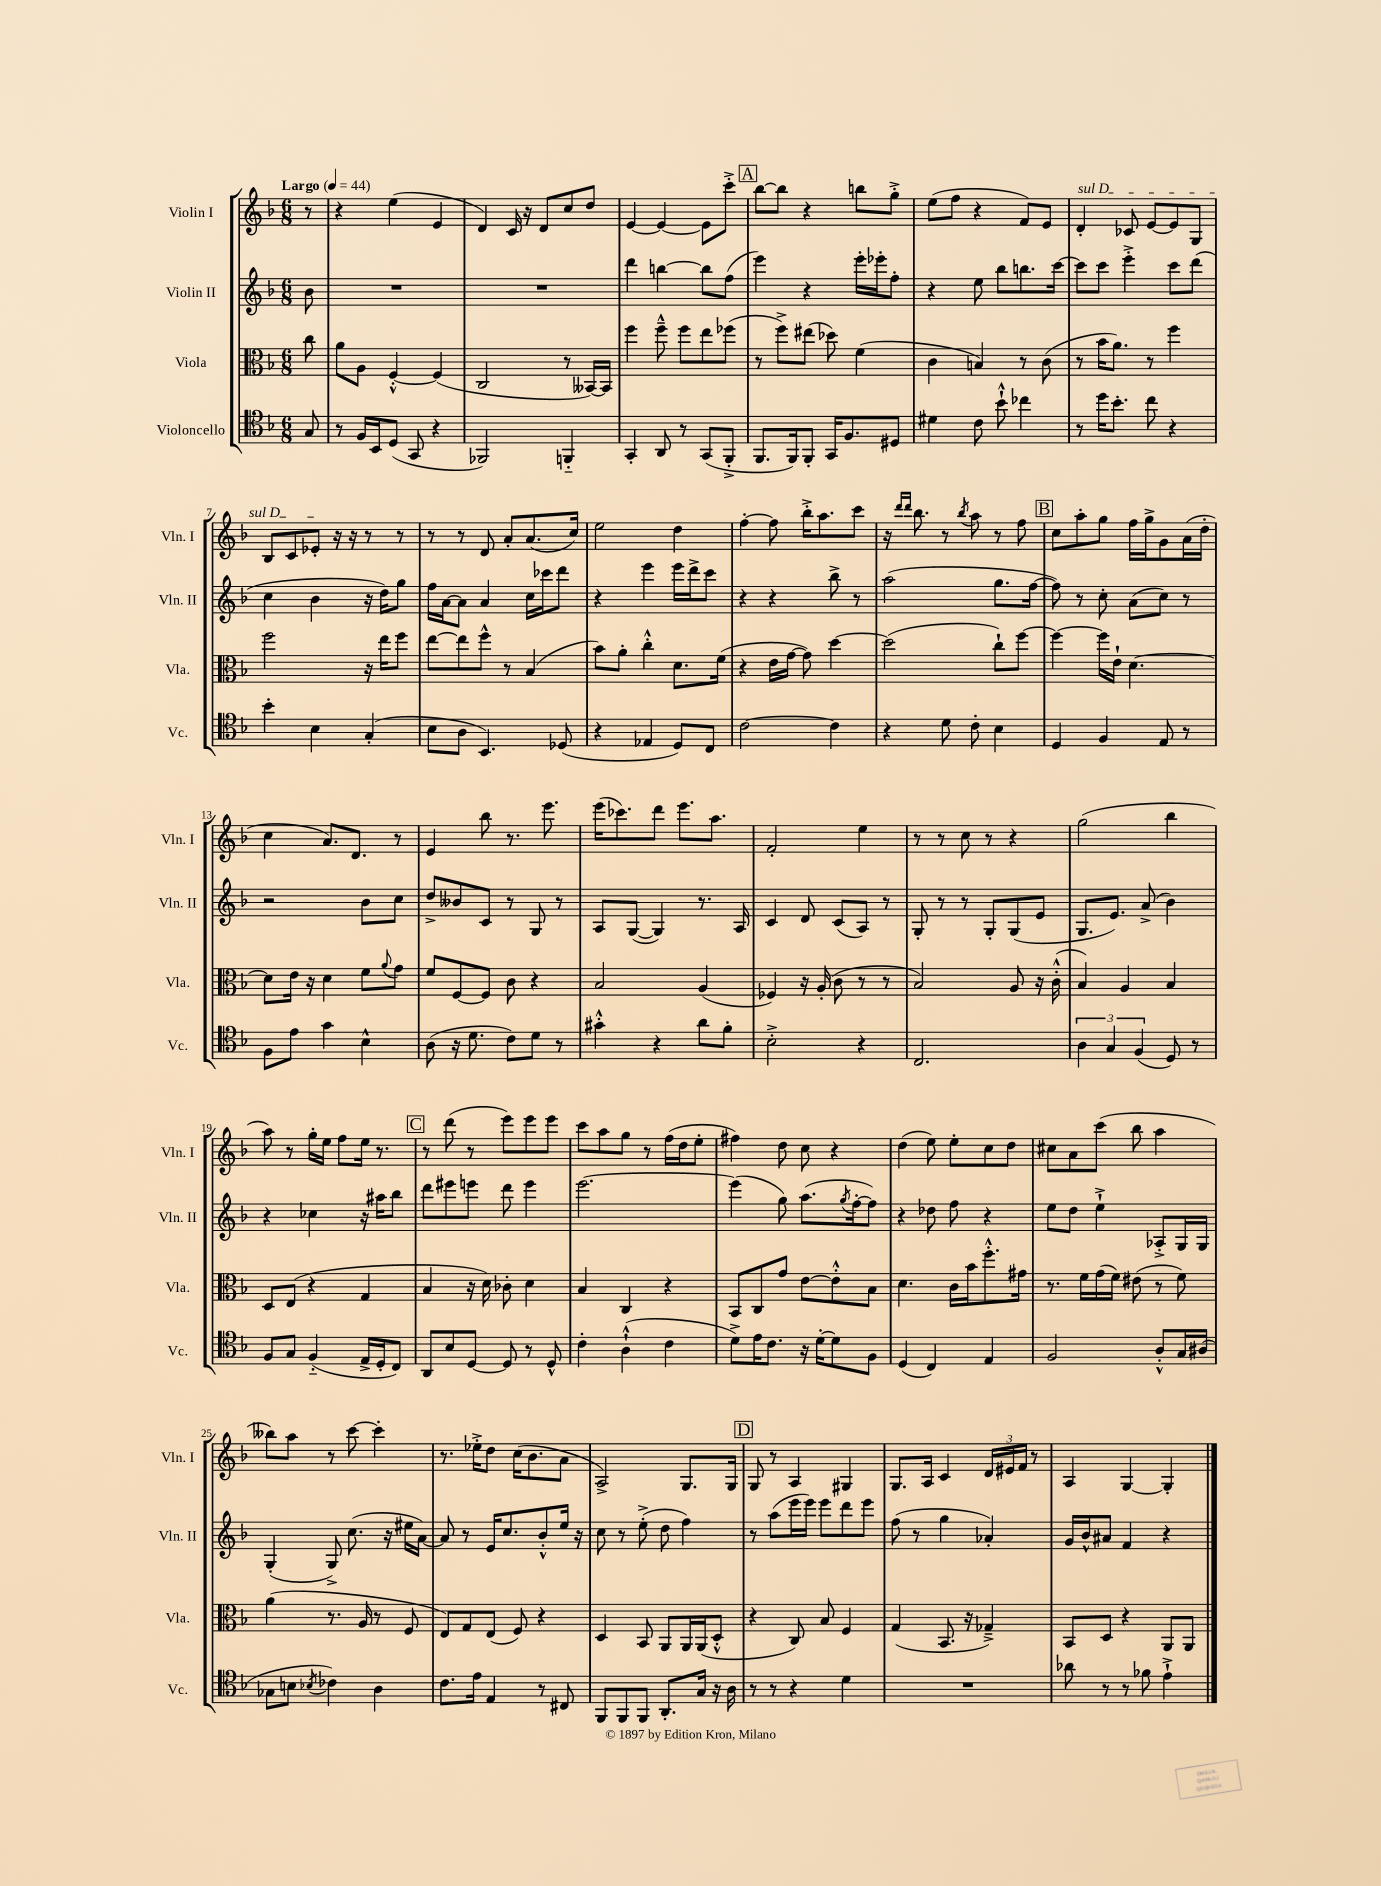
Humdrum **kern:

**kern	**kern	**kern	**kern
*staff4	*staff3	*staff2	*staff1
*clefC4	*clefC3	*clefG2	*clefG2
*k[b-]	*k[b-]	*k[b-]	*k[b-]
*M6/8	*M6/8	*M6/8	*M6/8
*MM44	*MM44	*MM44	*MM44
8G	8cc	8b-	8r
=	=	=	=
8r	8a	2.r	4r
16F	8A	.	.
16BB-	.	.	.
(8D	[4F'^^	.	(4ee
8GG	.	.	.
4r	(4F]	.	4e
=	=	=	=
2FF-)	2C	2.r	4d)
.	.	.	16c
.	.	.	16r
.	.	.	8d
4FF'~	8r	.	8cc
.	[16BB--)	.	8dd
.	16BB--]	.	.
=	=	=	=
4GG'	4ff	4ddd	[4e
8AA	8ff~^^	[4bb	4e_
8r	8ff	.	.
(8GG	8ee	8bb]	8e]
8FF'^	(8ff-	(8ff	8ccc'^
=	=	=	=
8.FF	8r	4eee)	[8bb-
.	8ff^)	.	8bb-]
16FF)	.	.	.
8FF'	(8ee#	4r	4r
16GG	8dd-)	.	.
8.F	.	.	.
.	(4f	16eee'	8bb
.	.	16eee-'	.
8D#	.	8ff'	8gg'^
=	=	=	=
4d#	4c	4r	(8ee
.	.	.	8ff
8c	4B)	8ee	4r
8b-`^^	.	8bb-	.
4cc-	8r	8.bb	8f)
.	(8c	.	8e
.	.	[16ccc	.
=	=	=	=
8r	8r	8ccc]	4d'
16dd	16b-	8ccc	.
8.b-'	8.a)	.	.
.	.	4eee'^	8c-
8cc	8r	.	[8e
4r	4ff	8ccc	8e]
.	.	(8ddd	8G
=	=	=	=
4b-'	2ff	4cc	8B-
.	.	.	8c
4B-	.	4b-	8e-'
.	.	.	16r
.	.	.	16r
(4G'	16r	16r	8r
.	16ee	16dd)	.
.	8ff	8gg	8r
=	=	=	=
8B-	[8ee	16ff	8r
.	.	[16a	.
8A	8ee]	8a]	8r
4.BB-)	8ff^^	4a	8d
.	8r	.	8a'
.	(4B-	16cc	(8.a
.	.	16ccc-	.
(8D-	.	8ddd	.
.	.	.	16cc)
=	=	=	=
4r	8b-)	4r	2ee
.	8a'	.	.
4E-	4cc'^^	4eee	.
8D)	8.d	16eee	4dd
.	.	16ddd^	.
8C	.	8ccc	.
.	(16f	.	.
=	=	=	=
[2c	4r	4r	[4ff'
.	16e	4r	8ff]
.	[16g	.	.
.	8g])	.	16bb-'^
.	.	.	8.aa
4c]	[4dd	8bb-^	.
.	.	8r	8ccc
=	=	=	=
4r	(2dd]	(2aa	16r
.	.	.	16qqddd
.	.	.	16qqddd
.	.	.	8.bb-
8d	.	.	8r
.	.	.	8qbb-
8c'	.	.	8aa
4B-	8cc`)	8.gg	8r
.	[8ff	.	8ff
.	.	[16ff	.
=	=	=	=
4D	4ff_	8ff])	8cc
.	.	8r	8aa'
4F	16ff]	8cc'	8gg
.	16e`	.	.
.	[4.d	(8a	16ff
.	.	.	16gg^
8E	.	8cc)	8g
8r	.	8r	(16a
.	.	.	16dd'
=	=	=	=
8F	8d]	2r	4cc
8e	16e	.	.
.	16r	.	.
4g	4d	.	8.a)
.	.	.	8.d
4B-^^	8f	8b-	.
.	8qqa	.	.
.	8g	8cc	8r
=	=	=	=
(8A	8f	8dd^	4e
16r	[8F	8b--	.
8.d	.	.	.
.	8F]	8c	8bb-
8c)	8c	8r	8.r
8d	4r	8G	.
.	.	.	8.eee
8r	.	8r	.
=	=	=	=
4g#'^^	2B-	8A	(16eee
.	.	.	8.ccc-)
.	.	([8G	.
4r	.	4G])	8ddd
.	.	.	8.eee
8a	(4A	8.r	.
.	.	.	8.aa
8f'	.	.	.
.	.	16A	.
=	=	=	=
2B-'^	4F-)	4c	2f'
.	16r	8d	.
.	(16A'	.	.
.	8c	(8c	.
4r	8r	8A)	4ee
.	8r	8r	.
=	=	=	=
2.C	2B-)	8G'	8r
.	.	8r	8r
.	.	8r	8cc
.	.	8G'	8r
.	8A	(8G	4r
.	16r	8e	.
.	(16c'^^	.	.
=	=	=	=
6A	4B-)	8.G	(2gg
6G	.	.	.
.	.	8.e)	.
.	4A	.	.
(6F	.	.	.
.	.	(8a^	.
8D)	4B-	4b-)	4bb-
8r	.	.	.
=	=	=	=
8F	8D	4r	8aa)
8G	(8E	.	8r
(4F'~	4r	4cc-	16gg'
.	.	.	16ee
.	.	.	8ff
16E^	4G	16r	16ee
16D'	.	16aa#	8.r
8C)	.	8bb-	.
=	=	=	=
8AA	4B-	8ddd	8r
8B-	.	8eee#	(8ddd
[8D	16r	8eee	8r
.	16d)	.	.
8D]	8c-'	8ddd	8eee)
8r	4d	4eee	8eee
8D^^	.	.	8eee
=	=	=	=
4c'	4B-	[2.eee	8ccc
.	.	.	8aa
(4A`^^	4C	.	8gg
.	.	.	8r
4c	4r	.	(16ff
.	.	.	16dd
.	.	.	8ee'
=	=	=	=
8d^)	8BB-	(4eee]	4ff#)
16e	8C	.	.
8.c	.	.	.
.	8g	8gg)	8dd
16r	[8e	(8.aa	8cc
[16d'	.	.	.
8d]	8e'^^]	.	4r
.	.	8qgg	.
.	.	[16ff'	.
8F	8B-	8ff])	.
=	=	=	=
(4D	4.d	4r	(4dd
4C)	.	8dd-	8ee)
.	16c	8ff	8ee'
.	16b-	.	.
4E	8.ff'^^	4r	8cc
.	.	.	8dd
.	16g#	.	.
=	=	=	=
2F	8.r	8ee	8cc#
.	.	8dd	8a
.	16f	.	.
.	(16g	4ee`^	(8ccc
.	16f)	.	.
.	(8e#	.	8bb-
8A'^^	8r	8A-'^	4aa
16G	8f)	16G	.
(16A#	.	16G	.
=	=	=	=
8G-	(4a	(4G'	8bb--)
8B	.	.	8aa
8qB-	.	.	.
4c-)	8.r	8G^)	8r
.	.	(8.cc	[8ccc
.	16A	.	.
4A	8r	.	4ccc']
.	.	16r	.
.	8F	16ee#	.
.	.	[16a)	.
=	=	=	=
8.c	8E)	8a]	8.r
.	8G	8r	.
16e	.	.	16ee-'^
4E	(8E	16e	8dd
.	.	8.cc	.
.	8F)	.	(16cc
.	.	.	8.b-
8r	4r	8b-'^^	.
8C#	.	16ee	8a
.	.	16r	.
=	=	=	=
8FF	4D	8cc	2A^)
8FF	.	8r	.
8FF	8BB-	(8ee'^	.
8.AA'	8AA	8dd	.
.	16AA	4ff)	8.G
16G	(16AA	.	.
16r	8D'^^	.	.
16A	.	.	16G
=	=	=	=
8r	4r	8r	8G
8r	.	(8aa	8r
4r	8C)	16eee	4A
.	.	16eee)	.
.	8B-	8eee	.
4d	4F	8ddd	4G#
.	.	8eee	.
=	=	=	=
2.r	(4G	(8ff	8.G
.	.	8r	.
.	.	.	16A
.	8.BB-	4gg	4c
.	16r	.	.
.	4G-~^)	4a-')	24d
.	.	.	24e#
.	.	.	24f
.	.	.	8r
=	=	=	=
8a-	8BB-	16g	4A
.	.	16b-^^	.
8r	8D	8a#	.
8r	4r	4f	[4G
8f-	.	.	.
4e`^	8AA	4r	4G']
.	8AA	.	.
==	==	==	==
*-	*-	*-	*-
